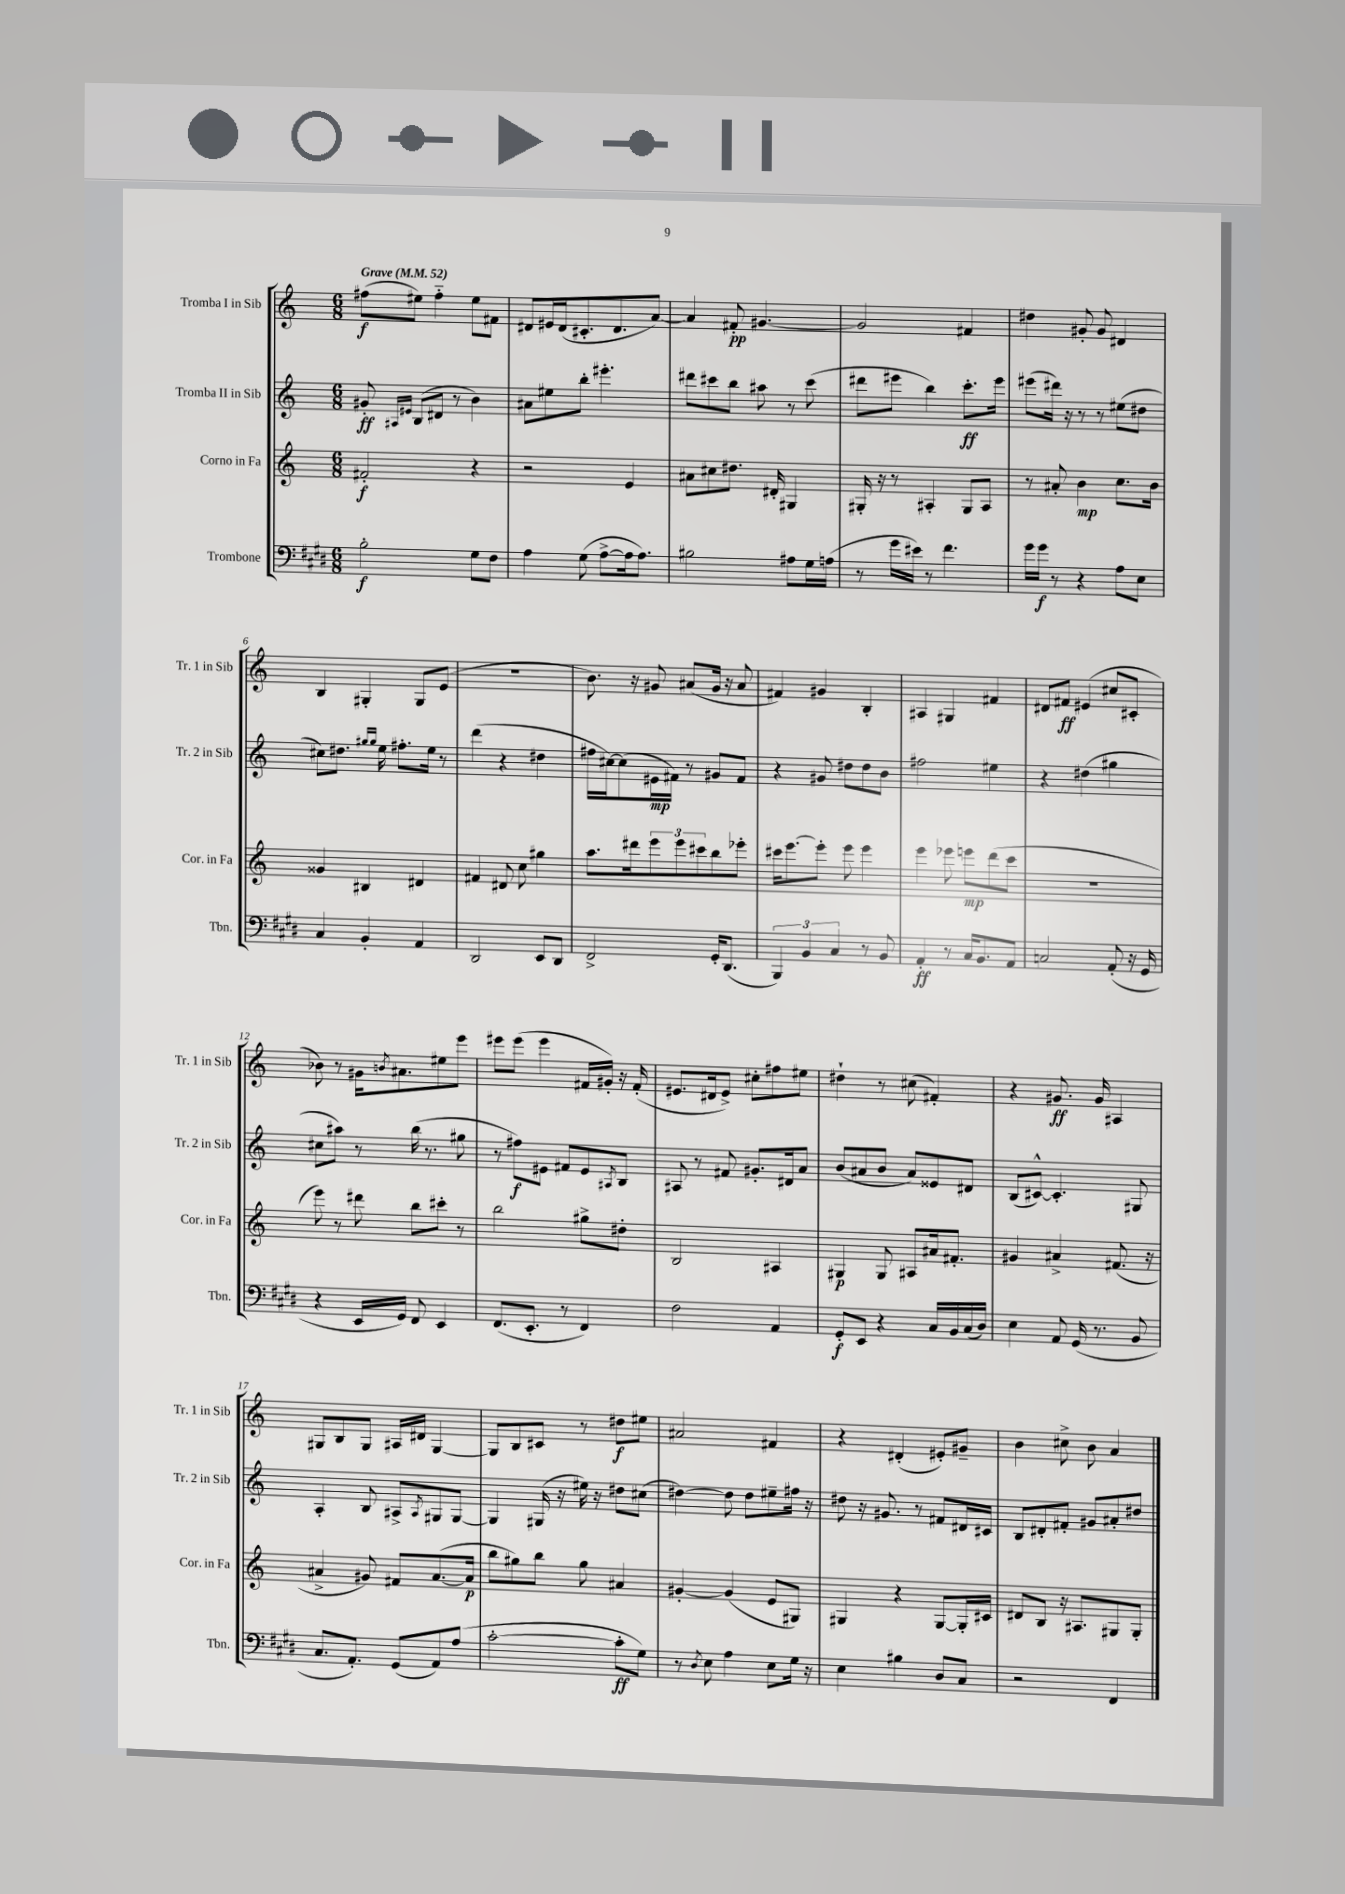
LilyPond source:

<<
\new StaffGroup <<
\new Staff = "s0" \with { instrumentName = "Tromba I in Sib" shortInstrumentName = "Tr. 1 in Sib" } {
    \clef treble \key c \major \numericTimeSignature \time 6/8 \tempo "Grave" 4 = 52
    fis''8\f( eis''8) fis''4-_ eis''8 fis'8 |
    dis'8 eis'16 dis'16( cis'8.-. dis'8. a'8~) |
    a'4 fis'8-.\pp gis'4.~ |
    gis'2 fis'4 |
    dis''4 gis'8-. gis'8 dis'4 |
    b4 gis4-. gis8 e'8( |
    R2. |
    b'8.) r16 gis'8 ais'8( gis'16 r16 ais'8 |
    fis'4) gis'4 b4-. |
    ais4 gis4 fis'4 |
    dis'8 fis'8\ff eis'4( cis''8 cis'8-. |
    bes'8) r8 gis'16 \acciaccatura { b'8 } ais'8. eis''8 e'''8 |
    eis'''8 eis'''8( eis'''4 fis'16 gis'16-.) r16 fis'16-.( |
    eis'8. dis'16 eis'8->) cis''8-. fis''8 eis''8 |
    dis''4-! r8 cis''8( fis'4-.) |
    r4 gis'8.\ff gis'16 ais4 |
    gis8 b8 gis8 ais16 dis'16 gis4~ |
    gis8 b8 cis'8 r8 dis''8\f eis''8 |
    ais'2 fis'4 |
    r4 dis'4-.( eis'8-.) gis'8-- |
    b'4 cis''8-> b'8 a'4 \bar "|." |
}
\new Staff = "s1" \with { instrumentName = "Tromba II in Sib" shortInstrumentName = "Tr. 2 in Sib" } {
    \clef treble \key c \major \numericTimeSignature \time 6/8
    gis'8-.\ff \grace { ais16 eis'16 } b8( dis'8 r8 b'4) |
    ais'8 eis''8 b''8-. eis'''4.-. |
    dis'''8 cis'''8 b''8 ais''8 r8 cis'''8( |
    dis'''8 eis'''8 b''4) c'''8.-.\ff eis'''16 |
    eis'''8( dis'''16) r16 r8 r8 eis''8( dis''8 |
    cis''8) dis''8. \grace { gis''16 gis''16 } e''16 fis''8.-. e''16 r8 |
    d'''4( r4 dis''4 |
    fis''16 cis''16~) cis''8( eis'16\mp fis'16) r8 gis'8 fis'8 |
    r4 gis'8 dis''8 dis''8 b'8 |
    fis''2 eis''4 |
    r4 dis''4( gis''4 |
    cis''8 ais''8) r8 b''16( r8. gis''8 |
    r8 fis''8\f) eis'8 fis'8 eis'8 \acciaccatura { ais8 } b8 |
    ais8 r8 fis'8 gis'8.-. dis'16 a'8 |
    b'8( ais'8 b'8 ais'8) eisis'8 dis'8 |
    b8( cis'8~-^) cis'4.-. gis8 |
    a4-. b8 ais8-> \acciaccatura { ais8 } gis8 gis8~ |
    gis4 gis16( r16 eis''16) r16 dis''8 cis''8( |
    dis''4~) dis''8 dis''8 eis''8-- fis''16 r16 |
    dis''8 r16 gis'8. r8 fis'8 dis'16 cis'16 |
    b8 dis'8-. fis'8-. gis'8 ais'8-. dis''8 \bar "|." |
}
\new Staff = "s2" \with { instrumentName = "Corno in Fa" shortInstrumentName = "Cor. in Fa" } {
    \clef treble \key c \major \numericTimeSignature \time 6/8
    fis'2-.\f r4 |
    r2 e'4 |
    ais'8 cis''8 dis''8. dis'16-. gis4 |
    gis16-. r16 r8 ais4-. gis8 ais8 |
    r8 ais'8-. b'4\mp c''8. b'16 |
    gisis'4 bis4 dis'4 |
    fis'4 dis'8 c''8 gis''4 |
    a''8. dis'''16 \tuplet 3/2 { e'''8 e'''8 cis'''8 } b''8 ees'''8-. |
    cis'''16 e'''8.~ e'''8-. e'''8 e'''4 |
    e'''4 ees'''8 e'''8\mp d'''8( c'''8 |
    R2. |
    e'''8) r8 dis'''8 b''8 cis'''8-. r8 |
    b''2 gis''8-> dis''8-. |
    b2 ais4 |
    gis4\p gis8 ais8 ais'16 fis'8.-. |
    gis'4 ais'4-> fis'8.( r16 |
    ais'4-> gis'8) fis'8 ais'8.~( ais'16\p |
    b''8 gis''8) b''8 gis''8 ais'4 |
    gis'4~-. gis'4( e'8 gis8) |
    gis4 r4 gis8~ gis16-. cis'16 |
    dis'8 b8 r16 ais8. gis8 gis8-. \bar "|." |
}
\new Staff = "s3" \with { instrumentName = "Trombone" shortInstrumentName = "Tbn." } {
    \clef bass \key e \major \numericTimeSignature \time 6/8
    b2-.\f gis8 fis8 |
    a4 gis8( a8~-> a16 a8.) |
    bis2 ais8 gis16 a16( |
    r8 gis'16 eis'16) r8 fis'4. |
    gis'16 gis'16\f r8 r4 a8 e8 |
    cis4 b,4-. a,4 |
    dis,2 e,8 dis,8 |
    fis,2-> gis,16-. dis,8.( |
    \tuplet 3/2 { b,,4) b,4 cis4 } r8 b,8 |
    a,4-.\ff r8 cis16 b,8. a,8 |
    c2 a,8-.( r16 gis,16 |
    r4 e,16 gis,16) fis,8 e,4 |
    fis,8.( e,8.-. r8 fis,4) |
    fis2 a,4 |
    gis,8-.\f e,8 r4 cis16 b,16 cis16( dis16) |
    e4 a,8 gis,16( r8. b,8 |
    cis8. a,8.-.) gis,8( a,8) a8( |
    cis'2~-. cis'8-.\ff gis8) |
    r8 \acciaccatura { dis8 } e8 a4 e8 gis16 r16 |
    e4 bis4 dis8 cis8 |
    r2 fis,4 \bar "|." |
}
>>
>>
